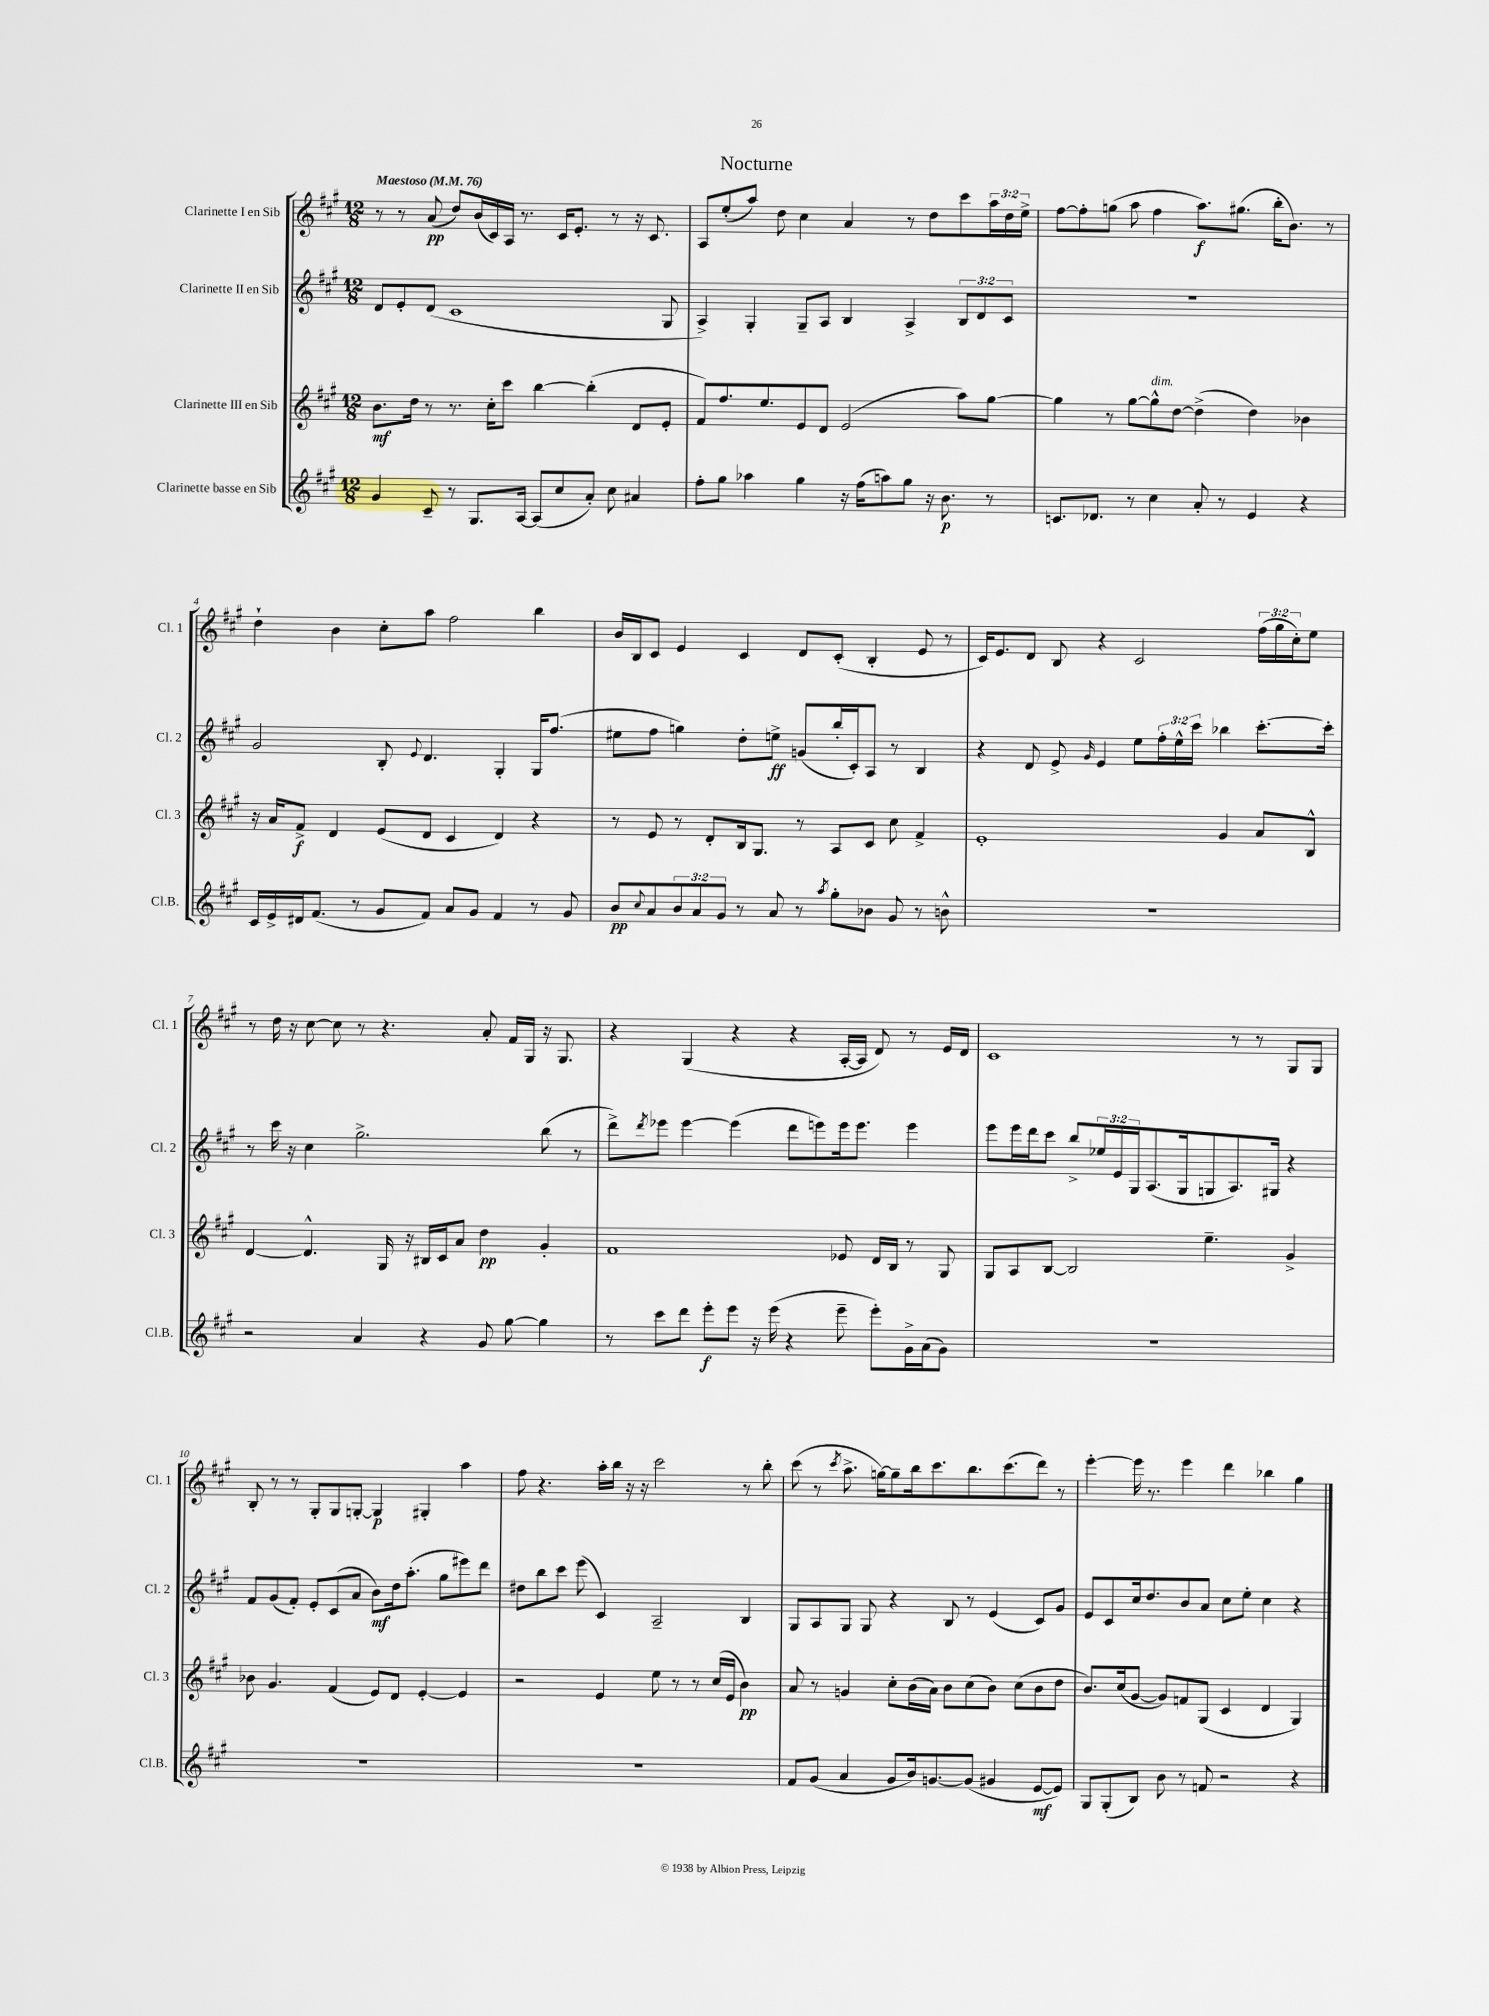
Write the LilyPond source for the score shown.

\header { title = "Nocturne" }
<<
\new StaffGroup <<
\new Staff = "s0" \with { instrumentName = "Clarinette I en Sib" shortInstrumentName = "Cl. 1" } {
    \clef treble \key a \major \numericTimeSignature \time 12/8 \override Staff.TupletNumber.text = #tuplet-number::calc-fraction-text \tempo "Maestoso" 4 = 76
    r8 r8 a'8\pp( d''8) b'16( cis'16) a16 r8. cis'16 e'8.-. r8 r16 cis'8. |
    a8 e''8-.( a''8) d''8 cis''4 a'4 r8 d''8 cis'''8 \tuplet 3/2 { a''16 d''16 e''16-> } |
    fis''8~ fis''8-. g''8( a''8 fis''4 a''8.\f) gis''8.( b''16-. b'8.) r8 |
    d''4-! b'4 cis''8-. a''8 fis''2 b''4 |
    b'16 b16 cis'8 e'4 cis'4 d'8 cis'8-.( b4-. e'8 r8 |
    cis'16) e'8. d'8 b8 r4 cis'2 \tuplet 3/2 { fis''16( gis''16 cis''16-.) } e''8 |
    r8 d''16 r16 cis''8~ cis''8 r8 r4. a'8-. fis'16 gis16 r16 gis8. |
    r4 gis4( r4 r4 a16~-. a16 d'8) r8 e'16 d'16 |
    cis'1 r8 r8 gis8 gis8 |
    b8-. r8 r8 gis8-. gis8 g8~-. g4\p gis4-. a''4 |
    fis''8 r4. a''16-. b''16 r16 r16 cis'''2 r8 b''8-. |
    cis'''8( r8 \acciaccatura { cis'''8 } a''8.-> g''16~) g''8-- b''16 cis'''8. b''8. cis'''8.( d'''8) r8 |
    e'''4~-. e'''16 r8. e'''4 d'''4 bes''4 gis''4 \bar "|." |
}
\new Staff = "s1" \with { instrumentName = "Clarinette II en Sib" shortInstrumentName = "Cl. 2" } {
    \clef treble \key a \major \numericTimeSignature \time 12/8 \override Staff.TupletNumber.text = #tuplet-number::calc-fraction-text
    d'8 e'8-. d'8( cis'1 gis8 |
    a4->) gis4-. gis8-- a8 b4 a4-> \tuplet 3/2 { b8 d'8 cis'8 } |
    R1. |
    gis'2 b8-. \appoggiatura { e'8 } d'4. gis4-. gis16 fis''8.( |
    eis''8 fis''8 g''4) d''8-. e''8->\ff g'8( b''16-. cis'16-.) a8 r8 b4 |
    r4 d'8 e'8-> \grace { gis'16 } e'4 e''8 \tuplet 3/2 { fis''16-. e''16-^ cis'''16 } bes''4 cis'''8.~-. cis'''16-. |
    r8 cis'''16 r16 cis''4 gis''2.-> b''8( r8 |
    d'''8->) \acciaccatura { d'''8 } ees'''8 ees'''4~ ees'''4( d'''8 e'''8) e'''16 e'''8. e'''4 |
    e'''8 e'''16 d'''16 cis'''8 b''8-> \tuplet 3/2 { ees''16 e'16 gis16 } a8.( gis16 g8 a8.) gis16 r4 |
    fis'8 gis'8( fis'8-.) e'8-. cis'8( a'8 b'8\mf) d''16 a''8.-.( gis''8 eis'''8) d'''8 |
    dis''8 b''8 cis'''8 e'''8( cis'4) a2-- b4 |
    gis8 a8 gis8 gis8 r4 b8 r8 e'4( cis'8) gis'8 |
    e'8 cis'8 cis''16 d''8. b'8 a'8 cis''8 e''8-. cis''4 r4 \bar "|." |
}
\new Staff = "s2" \with { instrumentName = "Clarinette III en Sib" shortInstrumentName = "Cl. 3" } {
    \clef treble \key a \major \numericTimeSignature \time 12/8
    b'8.\mf d''16 r8 r8. cis''16-. cis'''8 b''4~ b''4-.( d'8 e'8-. |
    fis'8) fis''8. e''8. e'8 d'8 e'2( a''8) gis''8~ |
    gis''4 r8 gis''8~ gis''8-^^\markup { \italic "dim." } d''8~ d''4->( d''4) bes'4 |
    r16 a'16 fis'8->\f d'4 e'8( d'8 cis'4 d'4) r4 |
    r8 e'8 r8 d'8-. b16 gis8. r8 a8 cis'8 cis''8 fis'4-> |
    e'1-. gis'4 a'8 b8-^ |
    d'4~ d'4.-^ gis16 r16 bis16 cis'16 a'8 d''4\pp gis'4-. |
    fis'1 ees'8 d'16 b16 r8 gis8 |
    gis8 a8 b8~ b2 e''4.-- gis'4-> |
    bes'8 gis'4. fis'4( e'8) d'8 e'4~-. e'4 |
    r2 e'4 e''8 r8 r8 cis''16( e'16 b'4\pp) |
    a'8 r8 g'4 cis''8-. b'16( a'16) b'8 cis''8( b'8) cis''8( b'8 d''8 |
    b'8.) cis''16( gis'8~ gis'8) f'8 gis8( cis'4 d'4 gis4) \bar "|." |
}
\new Staff = "s3" \with { instrumentName = "Clarinette basse en Sib" shortInstrumentName = "Cl.B." } {
    \clef treble \key a \major \numericTimeSignature \time 12/8 \override Staff.TupletNumber.text = #tuplet-number::calc-fraction-text
    gis'4 cis'8-- r8 gis8. a16~ a8( cis''8 a'8-.) cis''8 ais'4 |
    fis''8-. gis''8 aes''4 gis''4 r16 fis''16( a''8) gis''8 r16 b'8.\p r8 |
    c'8. des'8. r8 cis''4 a'8-. r8 e'4 r4 |
    cis'16 e'16-> dis'16 fis'8.( r8 gis'8 fis'8) a'8 gis'8 fis'4 r8 gis'8 |
    b'8\pp \appoggiatura { cis''8 } a'8 \tuplet 3/2 { b'8 a'8 gis'8 } r8 a'8 r8 \acciaccatura { a''8 } gis''8-. bes'8 gis'8 r8 b'8-^ |
    R1. |
    r2 a'4 r4 gis'8 gis''8~ gis''4 |
    r8 cis'''8 d'''8 e'''8-.\f e'''8 r16 e'''16( r4 e'''8-- e'''8-.) gis'16-> a'16( gis'8) |
    R1. |
    R1. |
    R1. |
    fis'8 gis'8( a'4 gis'8 b'16) g'8.~ g'8( gis'4 e'8~\mf e'8) |
    gis8 gis8-.( b8) b'8 r8 f'8 r2 r4 \bar "|." |
}
>>
>>
